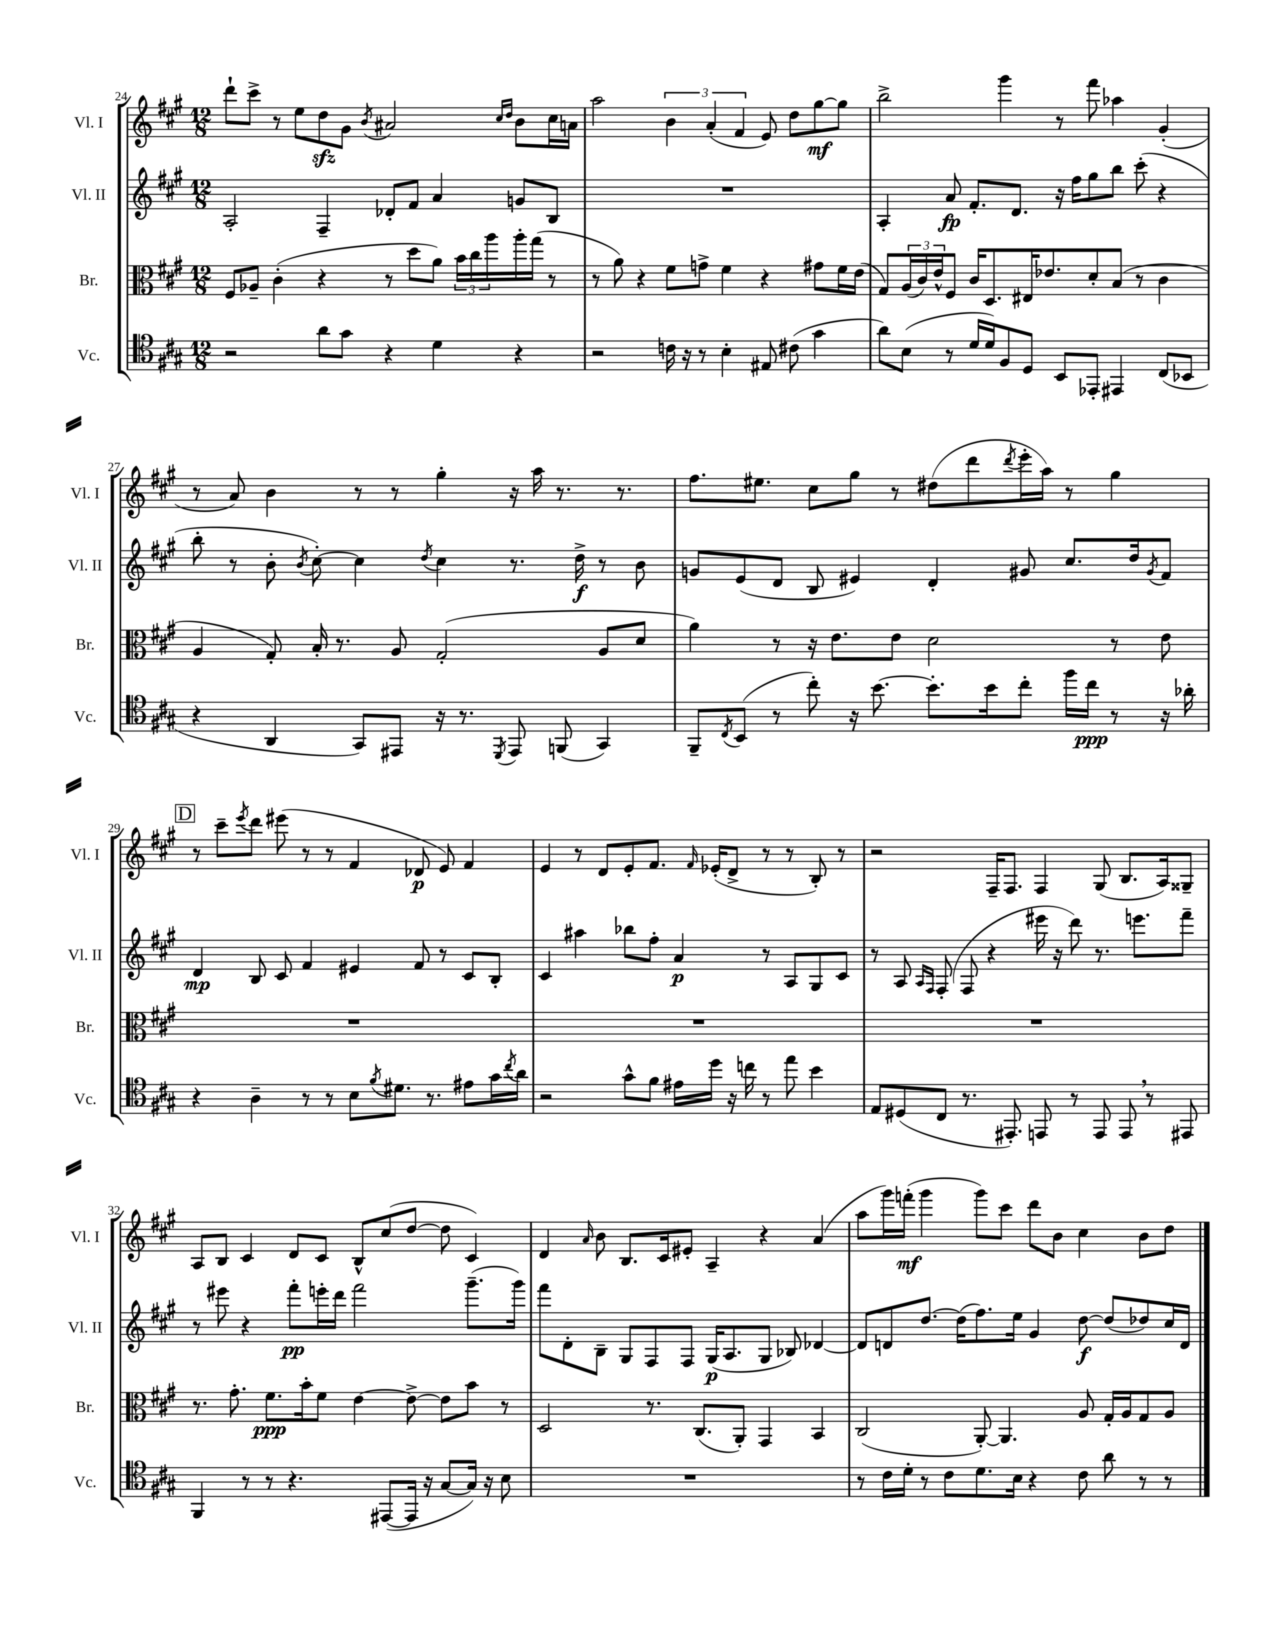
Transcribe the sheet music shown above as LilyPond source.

<<
\new StaffGroup <<
\new Staff = "s0" \with { instrumentName = "Vl. I" shortInstrumentName = "Vl. I" } {
    \clef treble \key a \major \numericTimeSignature \time 12/8
    d'''8-! cis'''8-> r8 e''8 d''8\sfz gis'8 \acciaccatura { b'8 } ais'2 \grace { cis''16 d''16 } b'8 cis''16 a'16 |
    a''2 \tuplet 3/2 { b'4 a'4-.( fis'4 } e'8) d''8 gis''8~\mf gis''8 |
    b''2-> gis'''4 r8 fis'''8 aes''4 gis'4-.( |
    r8 a'8) b'4 r8 r8 gis''4-. r16 a''16 r8. r8. |
    fis''8. eis''8. cis''8 gis''8 r8 dis''8( d'''8 \acciaccatura { d'''8 } e'''16-. a''16) r8 gis''4 |
    \mark \markup { \box "D" } r8 cis'''8-- \acciaccatura { e'''8 } d'''8 eis'''8( r8 r8 fis'4 des'8\p e'8) fis'4 |
    e'4 r8 d'8 e'8-. fis'8. \grace { fis'16 } ees'16-.( d'8-> r8 r8 b8-.) r8 |
    r2 fis16-- fis8. fis4 gis8( b8. a16) gisis8-- |
    a8 b8 cis'4 d'8 cis'8 b8-^ cis''8( d''8~ d''8 cis'4) |
    d'4 \grace { a'16 } b'8 b8. cis'16 eis'8-. a4-- r4 a'4( |
    a''8 gis'''16) f'''16-.\mf( gis'''4 gis'''8) cis'''8 d'''8 b'8 cis''4 b'8 d''8 \bar "|." |
}
\new Staff = "s1" \with { instrumentName = "Vl. II" shortInstrumentName = "Vl. II" } {
    \clef treble \key a \major \numericTimeSignature \time 12/8
    a2-. fis4-- des'8-. fis'8 a'4 g'8 b8 |
    R1. |
    a4-. a'8\fp fis'8.-. d'8. r16 fis''16 gis''8 b''8 cis'''8-.( r4 |
    b''8-. r8 b'8-. \acciaccatura { b'8 } cis''8~-.) cis''4 \acciaccatura { d''8 } cis''4 r8. d''16->\f r8 b'8 |
    g'8 e'8( d'8 b8 eis'4) d'4-. gis'8 cis''8. d''16 \acciaccatura { gis'8 } fis'8 |
    \mark \markup { \box "D" } d'4\mp b8 cis'8 fis'4 eis'4 fis'8 r8 cis'8 b8-. |
    cis'4 ais''4 bes''8 fis''8-. a'4\p r8 a8 gis8 cis'8 |
    r8 a8 \grace { a16 fis16 } fis8-.( fis8 r4 eis'''16 r16 d'''8) r8. e'''8. fis'''8-- |
    r8 eis'''8 r4 fis'''8-.\pp e'''16-. d'''16 fis'''2 gis'''8.--( gis'''16) |
    fis'''8 d'8-. b8-- gis8 fis8 fis8 gis16\p( a8. gis8 bes8) des'4~ |
    des'8 d'8 d''8.~ d''16( fis''8.) e''16 gis'4 d''8~\f d''8( des''8) cis''16 d'16 \bar "|." |
}
\new Staff = "s2" \with { instrumentName = "Br." shortInstrumentName = "Br." } {
    \clef alto \key a \major \numericTimeSignature \time 12/8
    fis8 aes8-- cis'4-.( r4 r8 d''8 a'8) \tuplet 3/2 { b'16 cis''16 a''16 } a''16-. gis''16( r8 |
    r8 a'8) r4 fis'8 g'8-> fis'4 r4 gis'8 fis'16 e'16( |
    gis8) \tuplet 3/2 { a16( cis'16) e'16-^ } fis8 cis'16 d8. eis16 ees'8. d'8-. b8( r8 cis'4 |
    a4 gis8-.) b16-. r8. a8 gis2-.( a8 d'8 |
    a'4) r8 r16 e'8. e'8 d'2 r8 e'8 |
    \mark \markup { \box "D" } R1. |
    R1. |
    R1. |
    r8. gis'8.-. fis'8.\ppp b'16-. fis'8 e'4~ e'8~-> e'8 b'8 r8 |
    d2 r8. cis8.( a,8-.) gis,4 b,4 |
    cis2( a,8~-.) a,4. a8 gis16-. a16 gis8 a8 \bar "|." |
}
\new Staff = "s3" \with { instrumentName = "Vc." shortInstrumentName = "Vc." } {
    \clef tenor \key a \major \numericTimeSignature \time 12/8
    r2 a'8 gis'8 r4 d'4 r4 |
    r2 c'16 r16 r8 b4-. eis8 cis'8( gis'4 |
    a'8) b8( r8 d'16 d'16) fis8 d8 b,8 ees,8-. eis,4 cis8( bes,8 |
    r4 a,4 gis,8) eis,8 r16 r8. \acciaccatura { d,8 } eis,8 f,8( gis,4) |
    fis,8-- \acciaccatura { cis8 } b,8( r8 cis''8-.) r16 b'8.~ b'8.-. b'16 cis''8-. fis''16 cis''16\ppp r8 r16 aes'16-. |
    \mark \markup { \box "D" } r4 a4-- r8 r8 b8 \acciaccatura { fis'8 } dis'8. r8. eis'8 gis'16 \acciaccatura { cis''8 } a'16 |
    r2 gis'8-^ fis'8 eis'16 d''16 r16 c''16 r8 e''8 b'4 |
    e8 dis8( cis8 r8. eis,8.-.) e,8 r8 e,8 e,8 \breathe r8 eis,8 |
    fis,4 r8 r8 r4. eis,8~( eis,16 r16 gis8~ gis16) r16 b8 |
    R1. |
    r8 cis'16 d'16-. r8 cis'8 d'8. b16 r4 cis'8 a'8 r8 r8 \bar "|." |
}
>>
>>
\layout { \context { \Score currentBarNumber = #24 } }
